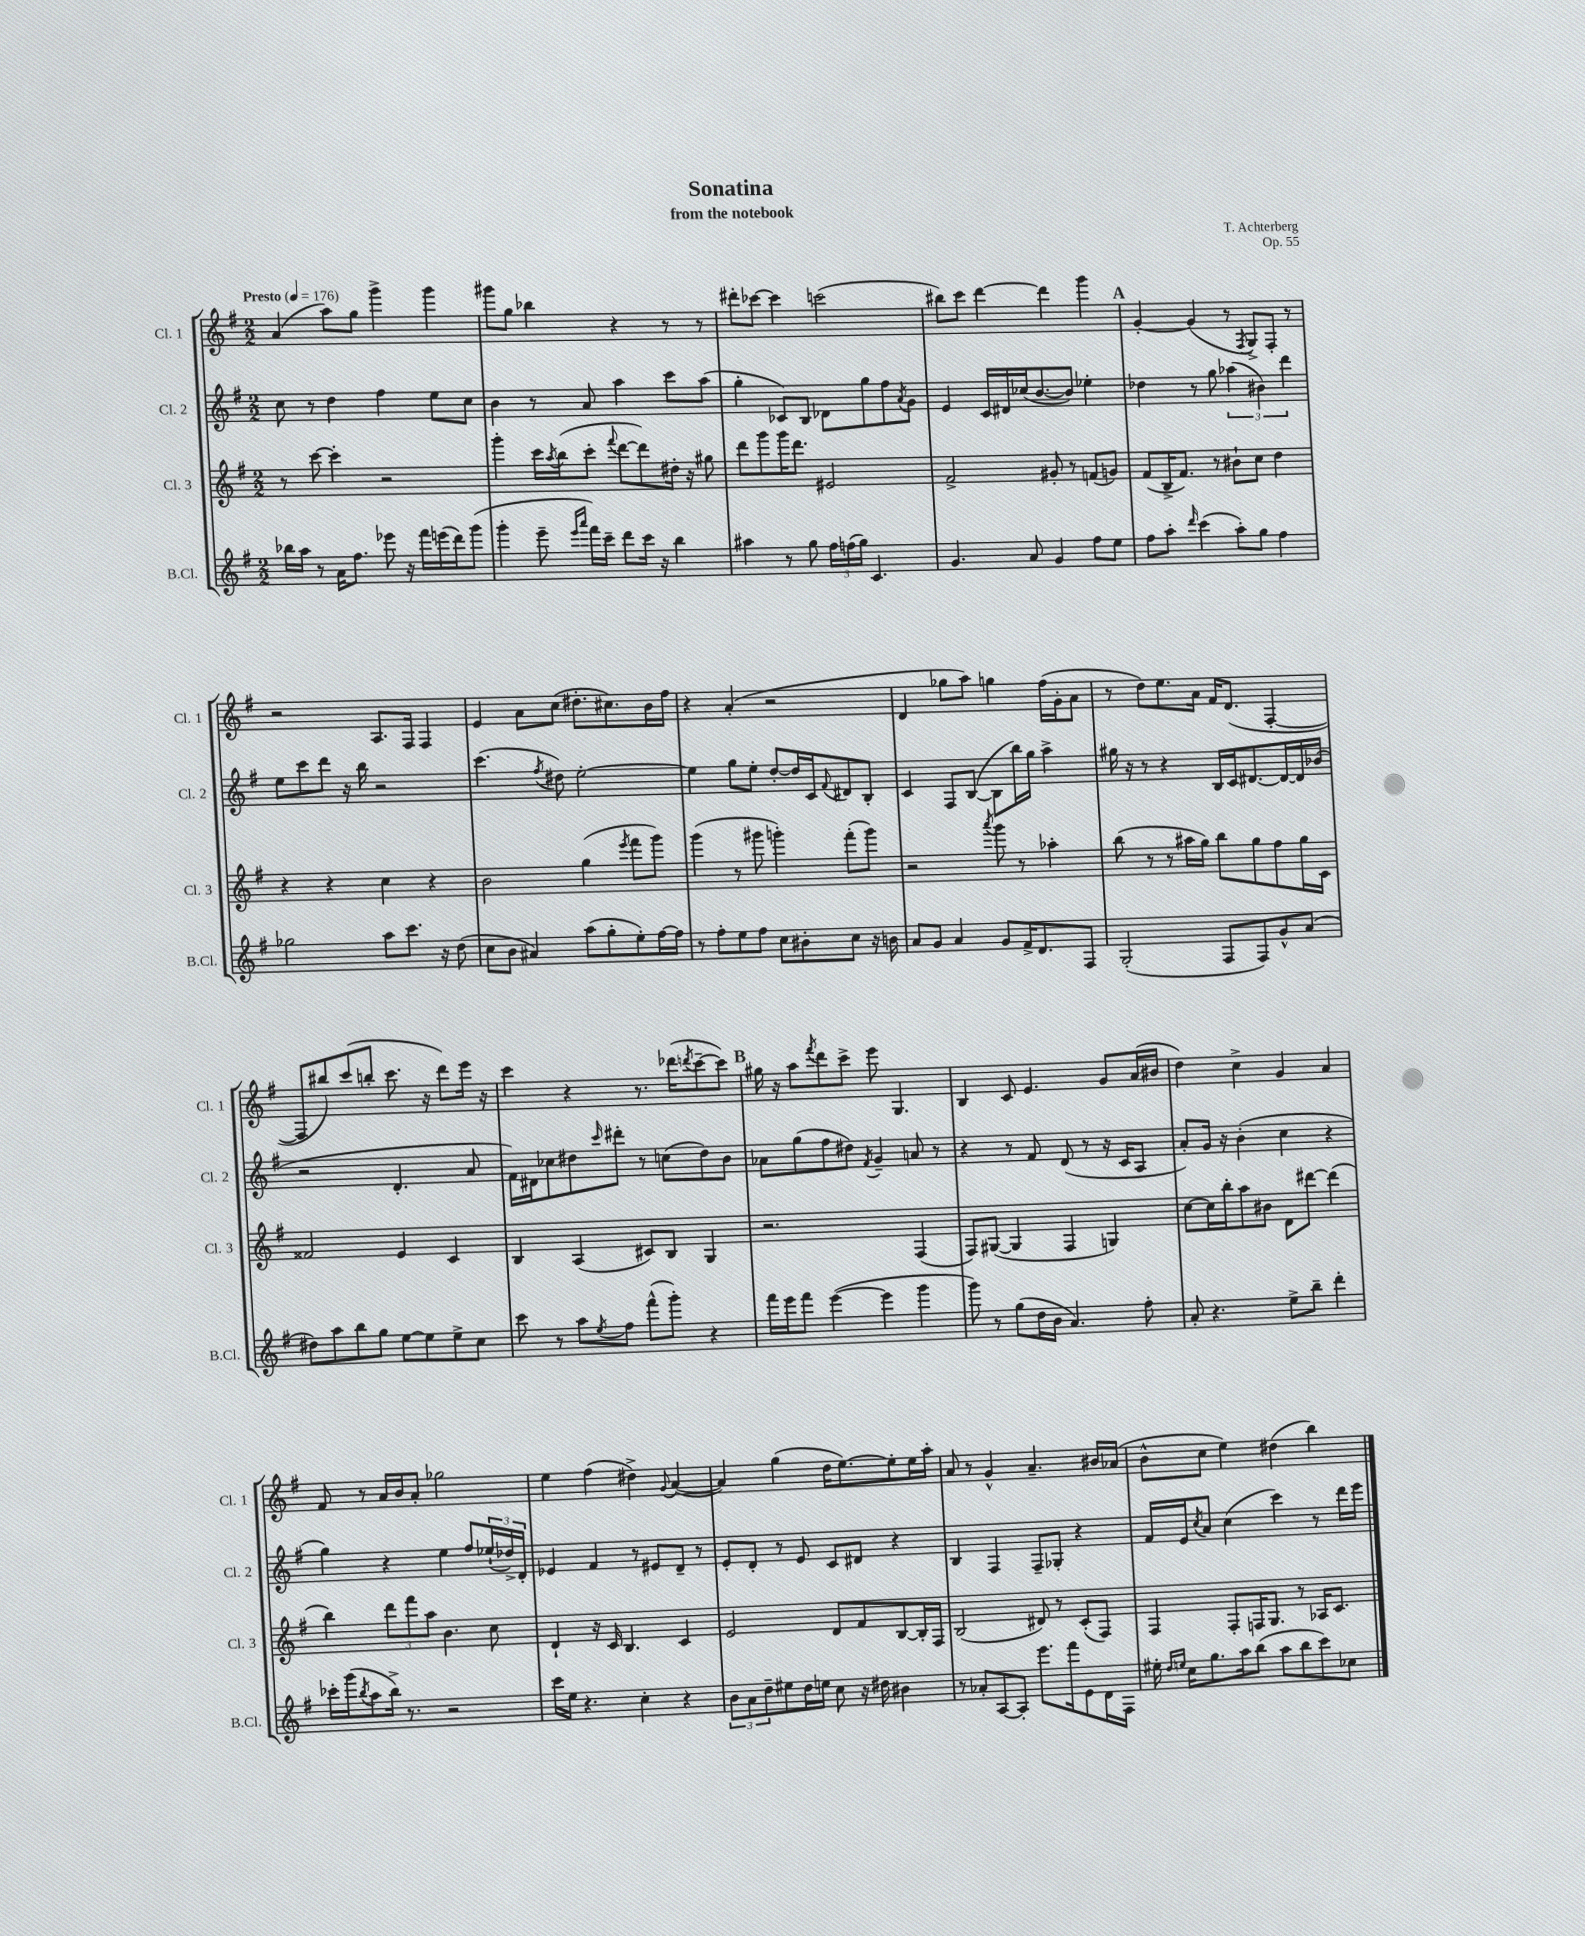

**kern	**kern	**kern	**kern
*part4	*part3	*part2	*part1
*staff4	*staff3	*staff2	*staff1
*I"B.Cl.	*I"Cl. 3	*I"Cl. 2	*I"Cl. 1
*I'B.Cl.	*I'Cl. 3	*I'Cl. 2	*I'Cl. 1
*clefG2	*clefG2	*clefG2	*clefG2
*k[f#]	*k[f#]	*k[f#]	*k[f#]
*M2/2	*M2/2	*M2/2	*M2/2
*MM176	*MM176	*MM176	*MM176
=1	=1	=1	=1
!	!	!	!LO:TX:a:B:t=Presto
16bb-X\LL	8r	8cc\	(4a/
16aa\JJ	.	.	.
8r	[8ccc\	8r	.
16a\KL	4ccc'\]	4dd\	8aa\L)
8.ff#\J	.	.	.
.	.	.	8gg\J
8eee-X\	2r	4ff#\	4ggg^\
16r	.	.	.
16fff#\LL	.	.	.
(16eeen\	.	8ee\L	4ggg\
16ddd\J)	.	.	.
(8ggg\J	.	8cc\J	.
=2	=2	=2	=2
4ggg'\	4ggg'\	4b\	8ggg#X\L
.	.	.	8gg\J
8eee~\	16ccc\LL	8r	4bb-X\
.	8qaa/	.	.
.	(16bb\J	.	.
16qqeee/LL	.	.	.
16qqaaa/JJ	.	.	.
16fff#\LL)	8ccc'\J	8a/	.
16ccc~\JJ	.	.	.
.	8qqfff#/	.	.
8ddd\L	[8ddd\L	4aa\	4r
16ccc\Jk	8ddd\])	.	.
16r	.	.	.
4bb\	16dd#X'\Jk	8ccc\L	8r
.	16r	.	.
.	8gg#X\	(8aa\J	8r
=3	=3	=3	=3
4aa#X\	8ddd\L	4gg'\	8ddd#X'\L
.	8ggg\	.	[8ccc-X\J
8r	16ggg\K	8c-X/L)	4ccc-\]
.	8.ddd\J	.	.
8gg\	.	8B/J	.
24ff#\LL	2e#X/	8d-X\L	(2cccn\
(24ffn\	.	.	.
24gg\JJ)	.	.	.
4.c/	.	8gg\	.
.	.	8ff#\	.
.	.	8qa/	.
.	.	8g\J	.
=4	=4	=4	=4
4.g/	2f#^/	4e/	8bb#X\L)
.	.	.	8ccc\J
.	.	16c/LL	[4ddd\
.	.	16d#X/	.
8a/	.	(16cc-X/J	.
.	.	[8.b/	.
4g/	8g#X'/	.	4ddd\]
.	8r	8b/J])	.
8ff#\L	(8fn/L	4ee-X'\	4ggg\
8ee\J	8gn/J)	.	.
!!LO:REH:place=s1:t=A
=5	=5	=5	=5
8ff#\L	(8f#/L	4dd-X\	[4g'/
8aa'\J	16B^/K	.	.
.	8.f#/J)	.	.
16qqddd/	.	.	.
(4ccc\	.	8r	(4g/]
.	8r	8gg\	.
8aa'\L)	8b#X`\L	(6aa-X\	8r
.	.	.	8qF#/
8gg\J	8cc\J	.	8G^/L)
.	.	6b#X\)	.
4ff#\	4dd\	.	8F#'/J
.	.	6ddd\	.
.	.	.	8r
!!LO:LB:g=z
=6	=6	=6	=6
2gg-X\	4r	8ee\L	2r
.	.	8ccc\	.
.	4r	8ddd\J	.
.	.	16r	.
.	.	16bb\	.
8aa\L	4cc\	2r	8.A/L
8.ccc\J	.	.	.
.	.	.	16F#/Jk
.	4r	.	4F#/
16r	.	.	.
(8dd\	.	.	.
=7	=7	=7	=7
8cc\L	2b\	(4.ccc\	4e/
8b\J	.	.	.
4a#X/)	.	.	8a\L
.	.	8qff#/	.
.	.	8dd#X\)	(8cc\J
(8aa\L	(4gg\	[2ee'\	8.dd#X'\L
8gg'\	.	.	.
.	.	.	8.cc#X\)
.	8qeee/	.	.
8ee'\)	8fff#\L	.	.
[16ff#\L	8ggg\J)	.	16b\L
16ff#\JJ]	.	.	16ff#\JJ
=8	=8	=8	=8
8r	(4ggg\	4ee\]	4r
8ff#'\L	.	.	.
8ee\	8r	8gg\L	(4a'/
8ff#\J	8ggg#X\	8ee'\J	.
8cc\L	4gggn'\)	[8dd'/L	2r
8b#X'\	.	16dd/L]	.
.	.	16c/J	.
.	.	8qqf#/	.
8cc\J	(8fff#'\L	8d#X/	.
16r	8ggg\J)	8B'/J	.
16bn\	.	.	.
=9	=9	=9	=9
8a/L	2r	4c/	4d/
8g/J	.	.	.
4a/	.	8F#/L	8gg-X\L
.	.	([8B/J	8aa\J)
.	8qaaa/	.	.
8g/L	8ggg\	8B\L]	4ggn\
16f#^/K	8r	16bb\L)	.
8.d/	.	16gg\JJ	.
.	4aa-X'\	4aa^\	(16ff#\LL
.	.	.	16g'\J
8F#/J	.	.	8a\J
=10	=10	=10	=10
(2G'/	(8bb\	16gg#X\	8r
.	.	16r	.
.	8r	8r	8dd\L)
.	8r	4r	8.ee\
.	16aa#X\LL	.	.
.	16gg\JJ)	.	16a\Jk
8F#/L	8bb\L	16B/LL	16f#/KL
.	.	16c/J	(8.d/J
8F#/)	8gg\	[8.d#X/	.
8g^^/	8ff#\	.	[4F#'/
.	.	16d#/L_	.
(8a/J	16gg\L	16d#/]	.
.	16c\JJ	(16b-X/JJ	.
!!LO:LB:g=z
=11	=11	=11	=11
8dd#X\L)	2f##X/	2r	8F#/L]
8aa\	.	.	8bb#X/)
8bb\	.	.	(8ccc/
8gg\J	.	.	8bbn'/J
[8ee\L	4e/	4.d'/	8.ccc\
8ee\]	.	.	.
.	.	.	16r
8ee^\	4c/	.	8ddd\L)
8cc\J	.	8a/	16eee\Jk
.	.	.	16r
=12	=12	=12	=12
8ccc\	4B/	16f#\LL)	4ccc\
.	.	16d#X\J	.
8r	.	8cc-X\	.
8aa\L	(4A/	8dd#X\	4r
8qee/	.	16qqccc/	.
8ff#\J	.	8ddd#X'\J	.
(8fff#^^\L	8c#X/L)	8r	8.r
8ggg'\J)	8B/J	(8ccn\L	.
.	.	.	(16ddd-X\KL
.	.	.	8qdddn/
4r	4G/	8dd#\)	[8ccc~\
.	.	8b\J	8ccc\J])
!!LO:REH:place=s1:t=B
=13	=13	=13	=13
16fff#\LL	2.r	8a-X\L	16gg#X\
16eee\J	.	.	16r
8fff#\J	.	(8gg\	8aa\L
.	.	.	8qfff#/
([4eee\	.	8ff#\	8ddd\
.	.	8dd#X\J)	8ccc^\J
.	.	8qf#/	.
4eee\]	.	4g~/	8eee\
.	.	.	4.G/
4ggg\	(4F#/	8an/	.
.	.	8r	.
=14	=14	=14	=14
8ggg\)	8F#/L)	4r	4B/
8r	([8G#X/J	.	.
(8gg\L	4G#/]	8r	8c/
16dd\L	.	8f#/	4.e/
16b\JJ	.	.	.
4.a/)	4F#/	(8d/	.
.	.	8r	.
.	4Gn/)	16r	8g/L
.	.	16c/KL	.
8ff#'\	.	8A/J	(16a/L
.	.	.	16b#X/JJ
=15	=15	=15	=15
8a'/	[8cc\L	8a'/L)	4dd\)
4.r	16cc\L]	16g/Jk	.
.	16bb'\J	16r	.
.	8aa\	(4b'\	4cc^\
.	8b#X\J	.	.
8ee^\L	8d\L	4cc\	4g/
8bb~\J	[8ddd#X\J	.	.
4ddd'\	(4ddd#\]	4r	4a/
!!LO:LB:g=z
=16	=16	=16	=16
16ccc-X'\LL	4bb\)	4gg\)	8f#/
(16ggg\J	.	.	.
8qbb/	.	.	.
8aa\	.	.	8r
16bb^\Jk)	12ddd\L	4r	16a/LL
8.r	.	.	16b/J
.	12fff#\	.	.
.	.	.	8a'/J
.	12aa\J	.	.
2r	4.b\	4ee\	2gg-X\
.	.	8ff#/L	.
.	8cc\	(24ee-X`/L	.
.	.	24dd-X^/)	.
.	.	24d'/JJ	.
=17	=17	=17	=17
16ccc\LL	4d`/	4e-X/	4ee\
16ee\JJ	.	.	.
4.r	.	.	.
.	16r	4f#/	(4ff#\
.	16c/	.	.
.	4.B/	.	.
4cc'\	.	8r	4dd#X^\)
.	.	8e#X/L	.
.	.	.	8qqg/
4r	4c/	8d~/J	([4a/
.	.	8r	.
=18	=18	=18	=18
12b\L	2e/	8e'/L	4a/])
12a\	.	.	.
.	.	8d'/J	.
12dd~\	.	.	.
8ee#X\	.	8r	(4gg\
16dd\L	.	8e/	.
16een\JJ	.	.	.
8cc\	8d/L	8c/L	16dd\KL
.	.	.	[8.ee\)
16r	8f#/	8d#X/J	.
16dd#X\	.	.	.
4b#X\	[8B/	4r	8ee'\]
.	16B'/L]	.	16ee\L
.	16F#/JJ	.	16aa'\JJ
=19	=19	=19	=19
8r	(2B/	4B/	8a/
8a-X'/L	.	.	8r
[8A/	.	4F#/	4g^^/
8A'/J]	.	.	.
8.eee\L	8d#X/)	8F#~/L	4.a~/
.	8r	8G-X'/J	.
16fff#\k	.	.	.
8e\	(8c'/L	4r	.
16d\L	8F#/J)	.	16b#X/LL
16F#\JJ	.	.	(16a-X/JJ
=20	=20	=20	=20
16ee#X'\	4F#/	16f#/LL	8b^^\L
16qqdd/LL	.	.	.
16qqeen/JJ	.	.	.
16cc\KL	.	16e/J	.
.	.	8qcc/	.
8.gg\	.	8a/J	8cc\J
.	8F#'/L	(4cc\	4ee\)
16aa\k	.	.	.
(8bb\J	16Fn/K	.	.
.	8.G/J	.	.
8aa\L	.	4ccc\)	(4dd#X\
8bb\	8r	.	.
8ccc\)	16A-X/KL	8r	4bb\)
.	8.c/J	.	.
8cc-X\J	.	16ddd\LL	.
.	.	16eee\JJ	.
==	==	==	==
*-	*-	*-	*-
